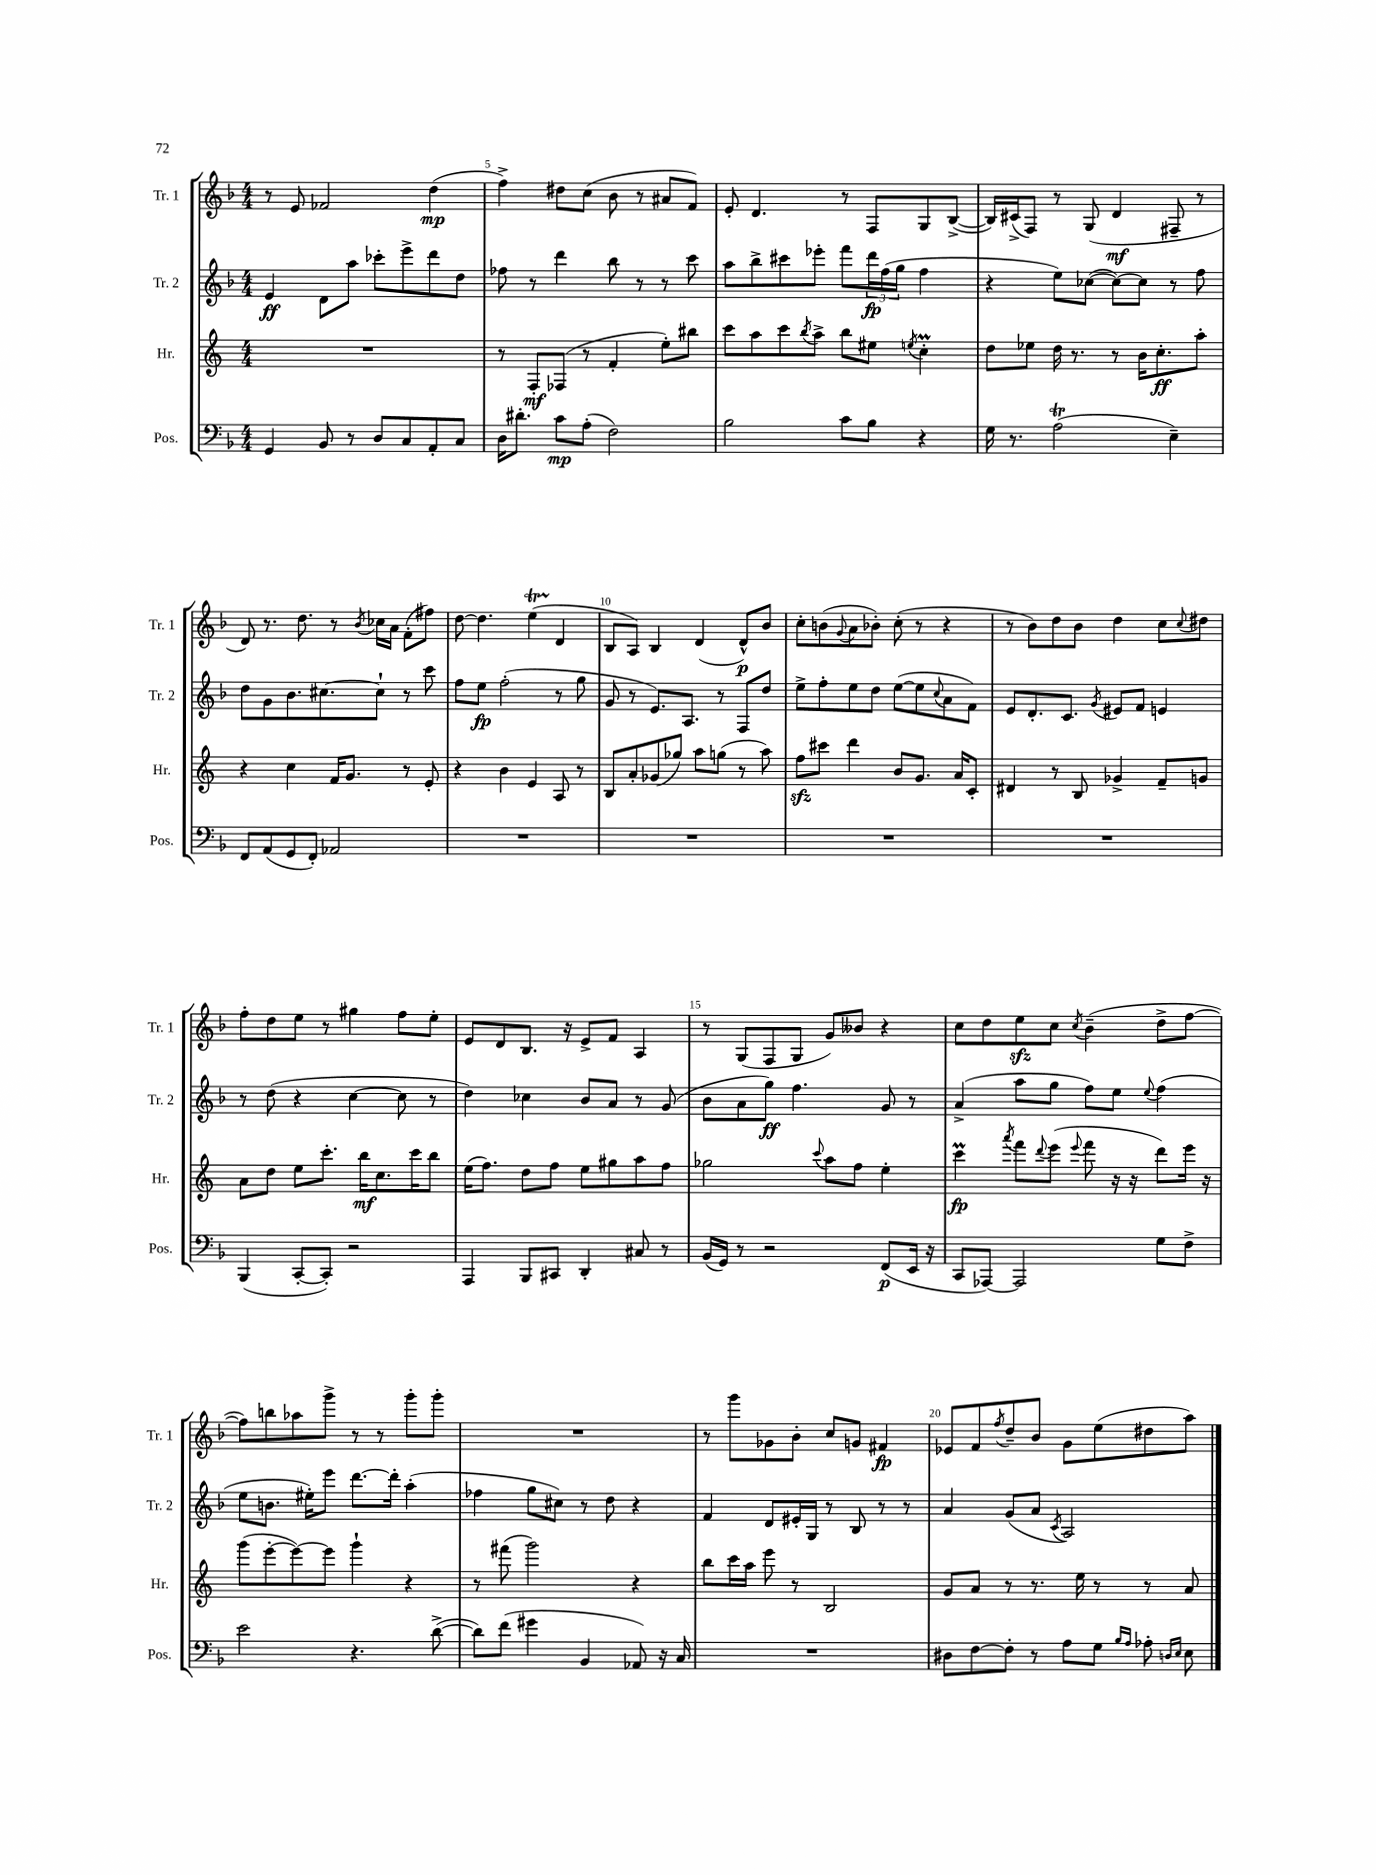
<<
\new StaffGroup <<
\new Staff = "s0" \with { instrumentName = "Tr. 1" shortInstrumentName = "Tr. 1" } {
    \clef treble \key f \major \numericTimeSignature \time 4/4
    r8 e'8 fes'2 d''4\mp( |
    f''4->) dis''8 c''8( bes'8 r8 ais'8 f'8) |
    e'8-. d'4. r8 f8 g8 bes8~->( |
    bes16) cis'16->( f8) r8 g8( d'4\mf fis8-- r8 |
    d'8) r8. d''8. r8 \acciaccatura { bes'8 } ces''16 a'16 f'8-.( fis''8) |
    d''8~ d''4. e''4\startTrillSpan( d'4\stopTrillSpan |
    bes8 a8) bes4 d'4( d'8-^\p) bes'8 |
    c''8-. b'8( \appoggiatura { g'8 } a'8 bes'8-.) c''8-.( r8 r4 |
    r8 bes'8) d''8 bes'8 d''4 c''8 \appoggiatura { c''8 } dis''8 |
    f''8-. d''8 e''8 r8 gis''4 f''8 e''8-. |
    e'8 d'8 bes8. r16 e'8-> f'8 a4 |
    r8 g8( f8 g8 g'8) beses'8 r4 |
    c''8 d''8 e''8\sfz c''8 \acciaccatura { c''8 } bes'4--( d''8-> f''8~ |
    f''8) b''8 aes''8 g'''8-> r8 r8 g'''8-. g'''8-. |
    R1 |
    r8 g'''8 ges'8 bes'8-. c''8 g'8 fis'4\fp |
    ees'8 f'8 \acciaccatura { f''8 } d''8-- bes'8 g'8 e''8( dis''8 a''8) \bar "|." |
}
\new Staff = "s1" \with { instrumentName = "Tr. 2" shortInstrumentName = "Tr. 2" } {
    \clef treble \key f \major \numericTimeSignature \time 4/4
    e'4\ff d'8 a''8 ces'''8-. e'''8-> d'''8 d''8 |
    fes''8 r8 d'''4 bes''8 r8 r8 c'''8 |
    a''8 bes''8-> cis'''8 ees'''8-. f'''8 \tuplet 3/2 { d'''16\fp f''16( g''16 } f''4 |
    r4 e''8) ces''8~( ces''8~) ces''8 r8 f''8 |
    d''8 g'8 bes'8. cis''8.~ cis''8-! r8 c'''8 |
    f''8 e''8\fp f''2-.( r8 g''8 |
    g'8 r8 e'8.) a8. r8 f8 d''8 |
    e''8-> f''8-. e''8 d''8 e''8~( e''8 \appoggiatura { c''8 } a'8 f'8) |
    e'8 d'8.-. c'8. \acciaccatura { g'8 } eis'8 f'8 e'4 |
    r8 d''8( r4 c''4~ c''8 r8 |
    d''4) ces''4 bes'8 a'8 r8 g'8( |
    bes'8 a'8 g''8\ff) f''4. g'8 r8 |
    a'4->( a''8 g''8 f''8) e''8 \appoggiatura { e''8 } f''4( |
    e''8 b'8. eis''16-.) e'''8 d'''8.~ d'''16-. a''4-.( |
    fes''4 g''8 cis''8) r8 d''8 r4 |
    f'4 d'8 eis'16-. g16 r8 bes8 r8 r8 |
    a'4 g'8( a'8 \acciaccatura { c'8 } a2) \bar "|." |
}
\new Staff = "s2" \with { instrumentName = "Hr." shortInstrumentName = "Hr." } {
    \clef treble \key c \major \numericTimeSignature \time 4/4
    R1 |
    r8 f8-.\mf fes8( r8 f'4-. e''8-.) bis''8 |
    c'''8 a''8 c'''8 \acciaccatura { b''8 } a''8-> b''8 eis''8 \acciaccatura { e''8 } c''4-.\prall |
    d''8 ees''8 d''16 r8. r8 b'16 c''8.-.\ff a''8-. |
    r4 c''4 f'16 g'8. r8 e'8-. |
    r4 b'4 e'4 a8 r8 |
    b8 a'8-. ges'8( ges''8) a''8 g''8( r8 a''8) |
    f''8\sfz cis'''8 d'''4 b'8 g'8. a'16 c'8-. |
    dis'4 r8 b8 ges'4-> f'8-- g'8 |
    a'8 d''8 e''8 c'''8.-. b''16\mf c''8. c'''16 b''8 |
    e''16( f''8.) d''8 f''8 e''8 gis''8 a''8 f''8 |
    ges''2 \appoggiatura { c'''8 } a''8 f''8 e''4-. |
    c'''4\prall\fp \acciaccatura { a'''8 } f'''8 \appoggiatura { d'''8 } e'''8( \appoggiatura { e'''8 } f'''8 r16 r16 d'''8) e'''16 r16 |
    g'''8( e'''8~-. e'''8~) e'''8 g'''4-! r4 |
    r8 fis'''8( g'''2) r4 |
    b''8 c'''16 a''16 e'''8 r8 b2 |
    g'8 a'8 r8 r8. e''16 r8 r8 a'8 \bar "|." |
}
\new Staff = "s3" \with { instrumentName = "Pos." shortInstrumentName = "Pos." } {
    \clef bass \key f \major \numericTimeSignature \time 4/4
    g,4 bes,8 r8 d8 c8 a,8-. c8 |
    d16 dis'8.-. c'8\mp a8-.( f2) |
    bes2 c'8 bes8 r4 |
    g16 r8. a2\trill( e4--) |
    f,8 a,8( g,8 f,8-.) aes,2 |
    R1 |
    R1 |
    R1 |
    R1 |
    bes,,4( c,8~-. c,8-.) r2 |
    a,,4 bes,,8 cis,8 d,4-. cis8 r8 |
    bes,16( g,16) r8 r2 f,8\p( e,16 r16 |
    c,8 aes,,8~) aes,,2 g8 f8-> |
    e'2 r4. d'8~->( |
    d'8) f'8( gis'4 bes,4 aes,8) r16 c16 |
    R1 |
    dis8 f8~ f8-. r8 a8 g8 \grace { bes16 a16 } aes8-. \grace { d16 e16 } e8 \bar "|." |
}
>>
>>
\layout { \context { \Score currentBarNumber = #4 \override BarNumber.break-visibility = ##(#f #t #t) barNumberVisibility = #(every-nth-bar-number-visible 5) } }
